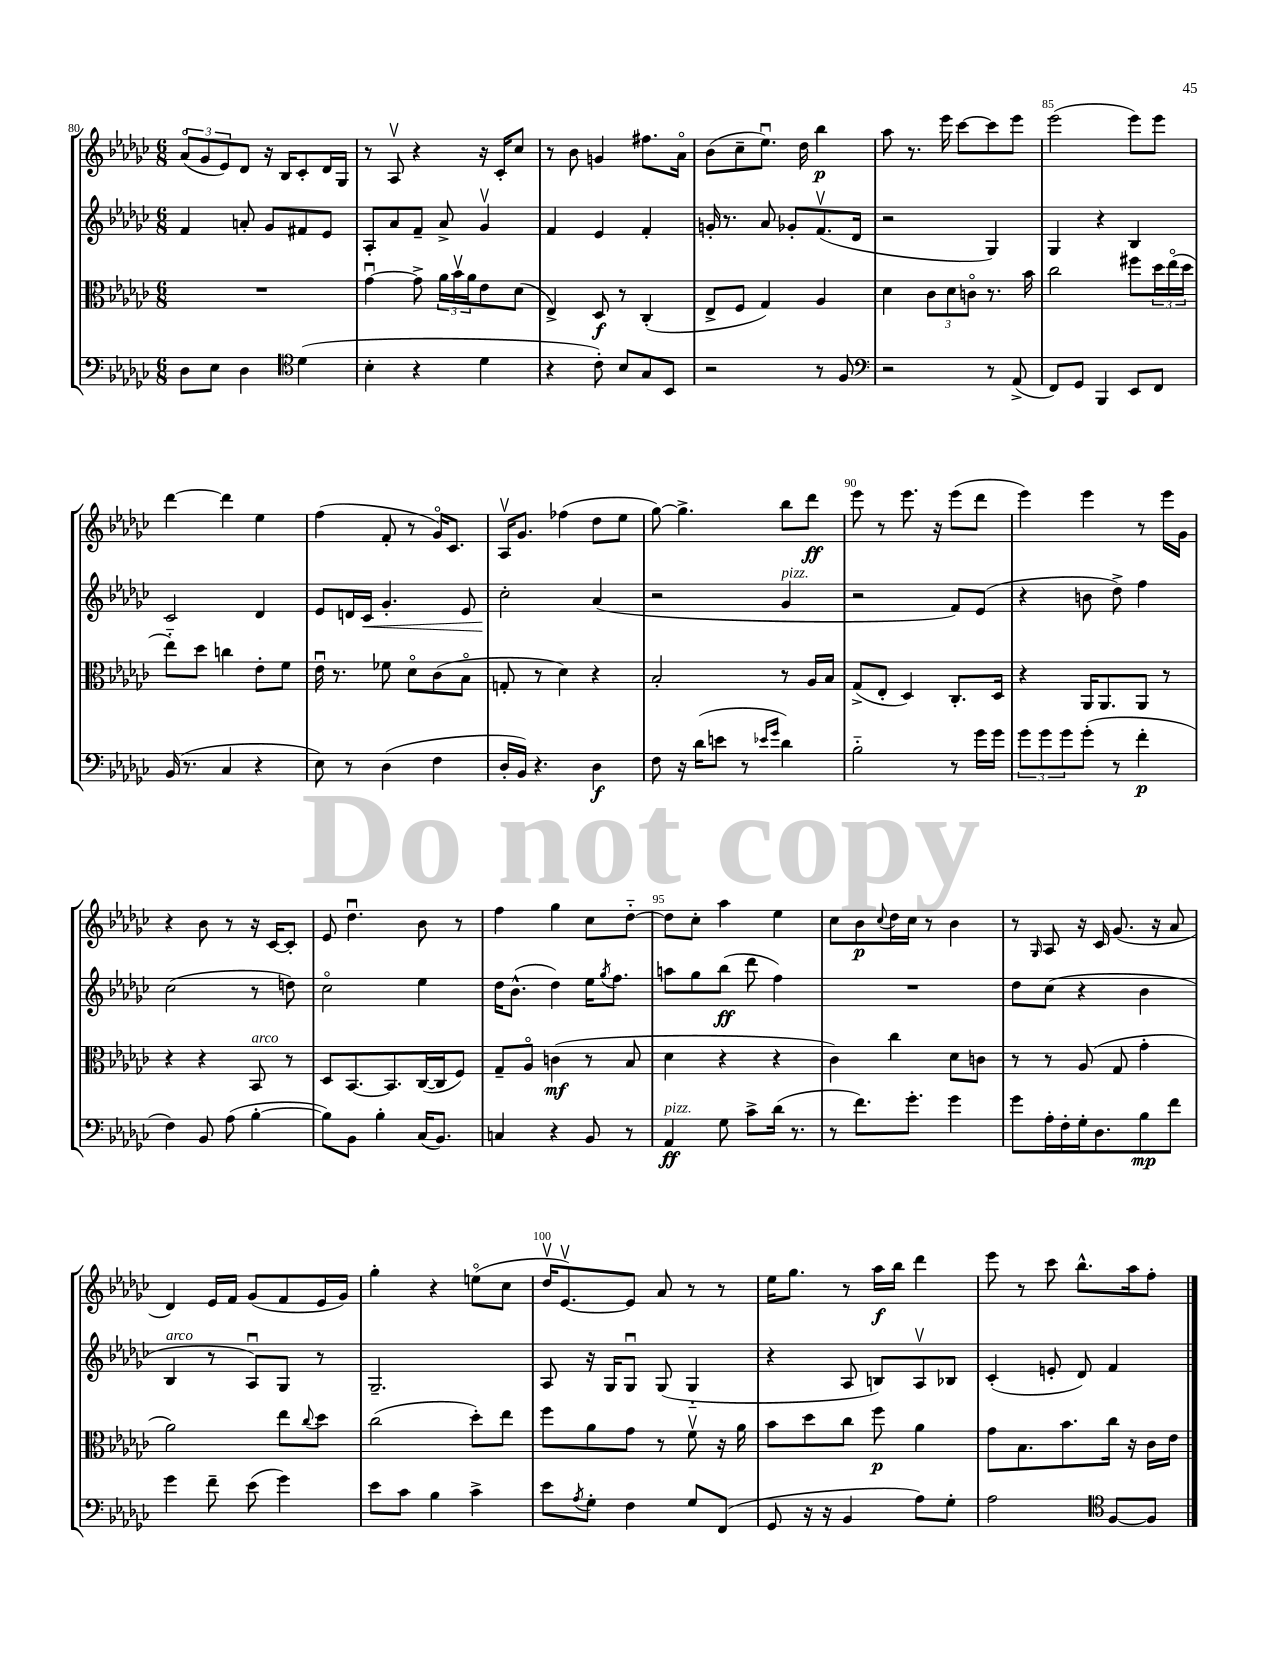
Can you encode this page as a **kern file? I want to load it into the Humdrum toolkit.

**kern	**kern	**kern	**kern
*staff4	*staff3	*staff2	*staff1
*clefF4	*clefC3	*clefG2	*clefG2
*k[b-e-a-d-g-c-]	*k[b-e-a-d-g-c-]	*k[b-e-a-d-g-c-]	*k[b-e-a-d-g-c-]
*M6/8	*M6/8	*M6/8	*M6/8
8D-	2.r	4f	(12a-o
.	.	.	12g-
8E-	.	.	.
.	.	.	12e-)
4D-	.	8a'	8d-
.	.	8g-	16r
.	.	.	16B-
*clefC4	*	*	*
(4d-	.	8f#	8c-'
.	.	8e-	16d-
.	.	.	16G-
=	=	=	=
4B-'	[4g-u	8A-'	8r
.	.	8a-	8A-v
4r	8g-^]	8f~	4r
.	24a-	8a-^	.
.	24b-v	.	.
.	24a-	.	.
4d-	8e-	4g-v	16r
.	.	.	16c-'
.	(8d-	.	8cc-
=	=	=	=
4r	4E-^)	4f	8r
.	.	.	8b-
8c-')	8D-	4e-	4g
8B-	8r	.	.
8G-	(4C-'	4f'	8.ff#
8BB-	.	.	.
.	.	.	16a-o
=	=	=	=
2r	8E-^	16g'	(8b-
.	.	8.r	.
.	8F	.	8cc-~
.	4G-)	8a-	8.ee-u)
.	.	8g-'	.
.	.	.	16dd-
8r	4A-	(8.fv	4bb-
8F	.	.	.
.	.	16d-	.
=	=	=	=
*clefF4	*	*	*
2r	4d-	2r	8aa-
.	.	.	8.r
.	12c-	.	.
.	.	.	16eee-
.	12d-	.	.
.	.	.	[8ccc-
.	12co	.	.
8r	8.r	4G-)	8ccc-]
(8AA-^	.	.	8eee-
.	16b-	.	.
=	=	=	=
8FF)	2cc-	4G-	(2eee-
8GG-	.	.	.
4BBB-	.	4r	.
8EE-	8ff#	4B-	8eee-)
8FF	24dd-	.	8eee-
.	(24ee-o	.	.
.	24dd-	.	.
=	=	=	=
(16BB-	8ee-'~)	2c-	[4ddd-
8.r	.	.	.
.	8dd-	.	.
4C-	4cc	.	4ddd-]
4r	8e-'	4d-	4ee-
.	8f	.	.
=	=	=	=
8E-)	16e-u	8e-	(4ff
.	8.r	.	.
8r	.	16d	.
.	.	16c-	.
(4D-	8f-	4.g-'	8f'
.	8d-o	.	8r
4F	(8c-	.	16g-o)
.	.	.	8.c-
.	8B-o	8e-	.
=	=	=	=
16D-'	8G'	2cc-'	16A-v
16BB-)	.	.	8.g-
4.r	8r	.	.
.	4d-)	.	(4ff-
4D-	4r	(4a-	8dd-
.	.	.	8ee-
=	=	=	=
8F	2B-'	2r	[8gg-)
16r	.	.	4.gg-^]
(16d-	.	.	.
8e	.	.	.
8r	.	.	.
16qqe-	.	.	.
16qqg-	.	.	.
4d-)	8r	4g-	8bb-
.	16A-	.	8ddd-
.	16B-	.	.
=	=	=	=
2B-'~	(8G-^	2r	8eee-
.	8E-'	.	8r
.	4D-)	.	8.eee-
.	.	.	16r
8r	8.C-'	8f)	(8eee-
16g-	.	(8e-	8ddd-
16g-	16D-	.	.
=	=	=	=
12g-	4r	4r	4eee-)
12g-	.	.	.
12g-	.	.	.
(8g-'	16AA-	8b	4eee-
.	8.AA-	.	.
8r	.	8dd-^)	.
4f'	8AA-	4ff	8r
.	8r	.	16eee-
.	.	.	16g-
=	=	=	=
4F)	4r	(2cc-	4r
8BB-	4r	.	8b-
(8A-	.	.	8r
[4B-'	8BB-	8r	16r
.	.	.	[16c-
.	8r	8dd)	8c-']
=	=	=	=
8B-])	8D-	2cc-o	8e-
8BB-	[8.BB-	.	4.dd-u
4B-'	.	.	.
.	8.BB-]	.	.
(16C-	([16C-	4ee-	8b-
8.BB-)	16C-]	.	.
.	8F)	.	8r
=	=	=	=
4C	8G-~	16dd-	4ff
.	.	(8.b-^^	.
.	8A-o	.	.
4r	(4c	4dd-)	4gg-
8BB-	8r	16ee-	8cc-
.	.	8qgg-	.
.	.	8.ff	.
8r	8B-	.	[8dd-'~
=	=	=	=
4AA-	4d-	8aa	8dd-]
.	.	8gg-	8cc-'
8G-	4r	(8bb-	4aa-
8c-^	.	8ddd-	.
(16d-	4r	4ff)	4ee-
8.r	.	.	.
=	=	=	=
8r	4c-)	2.r	8cc-
8.f)	.	.	8b-
.	.	.	8qqcc-
.	4cc-	.	16dd-
8.g-'	.	.	16cc-
.	.	.	8r
4g-	8d-	.	4b-
.	8c	.	.
=	=	=	=
8g-	8r	8dd-	8r
.	.	.	16qqG-
16A-'	8r	(8cc-	8A-
16F'	.	.	.
16G-'	(8A-	4r	16r
8.D-	.	.	16c-
.	8G-	.	(8.g-
8B-	4g-'	4b-	.
.	.	.	16r
8f	.	.	8a-
=	=	=	=
4g-	2a-)	4B-	4d-)
8f~	.	8r	16e-
.	.	.	16f
(8e-	.	8A-u)	(8g-
4g-)	8ee-	8G-	8f
.	8qqcc-	.	.
.	8dd-	8r	16e-
.	.	.	16g-)
=	=	=	=
8e-	(2cc-	2.G-~	4gg-'
8c-	.	.	.
4B-	.	.	4r
4c-^	8dd-')	.	(8eeo
.	8ee-	.	8cc-
=	=	=	=
8e-	8ff	8A-	16dd-v
.	.	.	[8.e-v)
8qA-	.	.	.
8G-'	8a-	16r	.
.	.	16G-	.
4F	8g-	8G-u	8e-]
.	8r	(8G-	8a-
8G-	8fv	4G-'~	8r
(8FF	16r	.	8r
.	16a-	.	.
=	=	=	=
8GG-	8b-	4r	16ee-
.	.	.	8.gg-
16r	8dd-	.	.
16r	.	.	.
4BB-	8cc-	8A-	8r
.	8ff	8B)	16aa-
.	.	.	16bb-
8A-)	4a-	8A-v	4ddd-
8G-'	.	8B-	.
=	=	=	=
2A-	8g-	(4c-'	8eee-
.	8.B-	.	8r
.	.	8e'	8ccc-
.	8.b-	.	.
.	.	8d-)	8.bb-^^
*clefC4	*	*	*
[8F	16cc-	4f	.
.	16r	.	16aa-
8F]	16c-	.	8ff'
.	16e-	.	.
==	==	==	==
*-	*-	*-	*-
